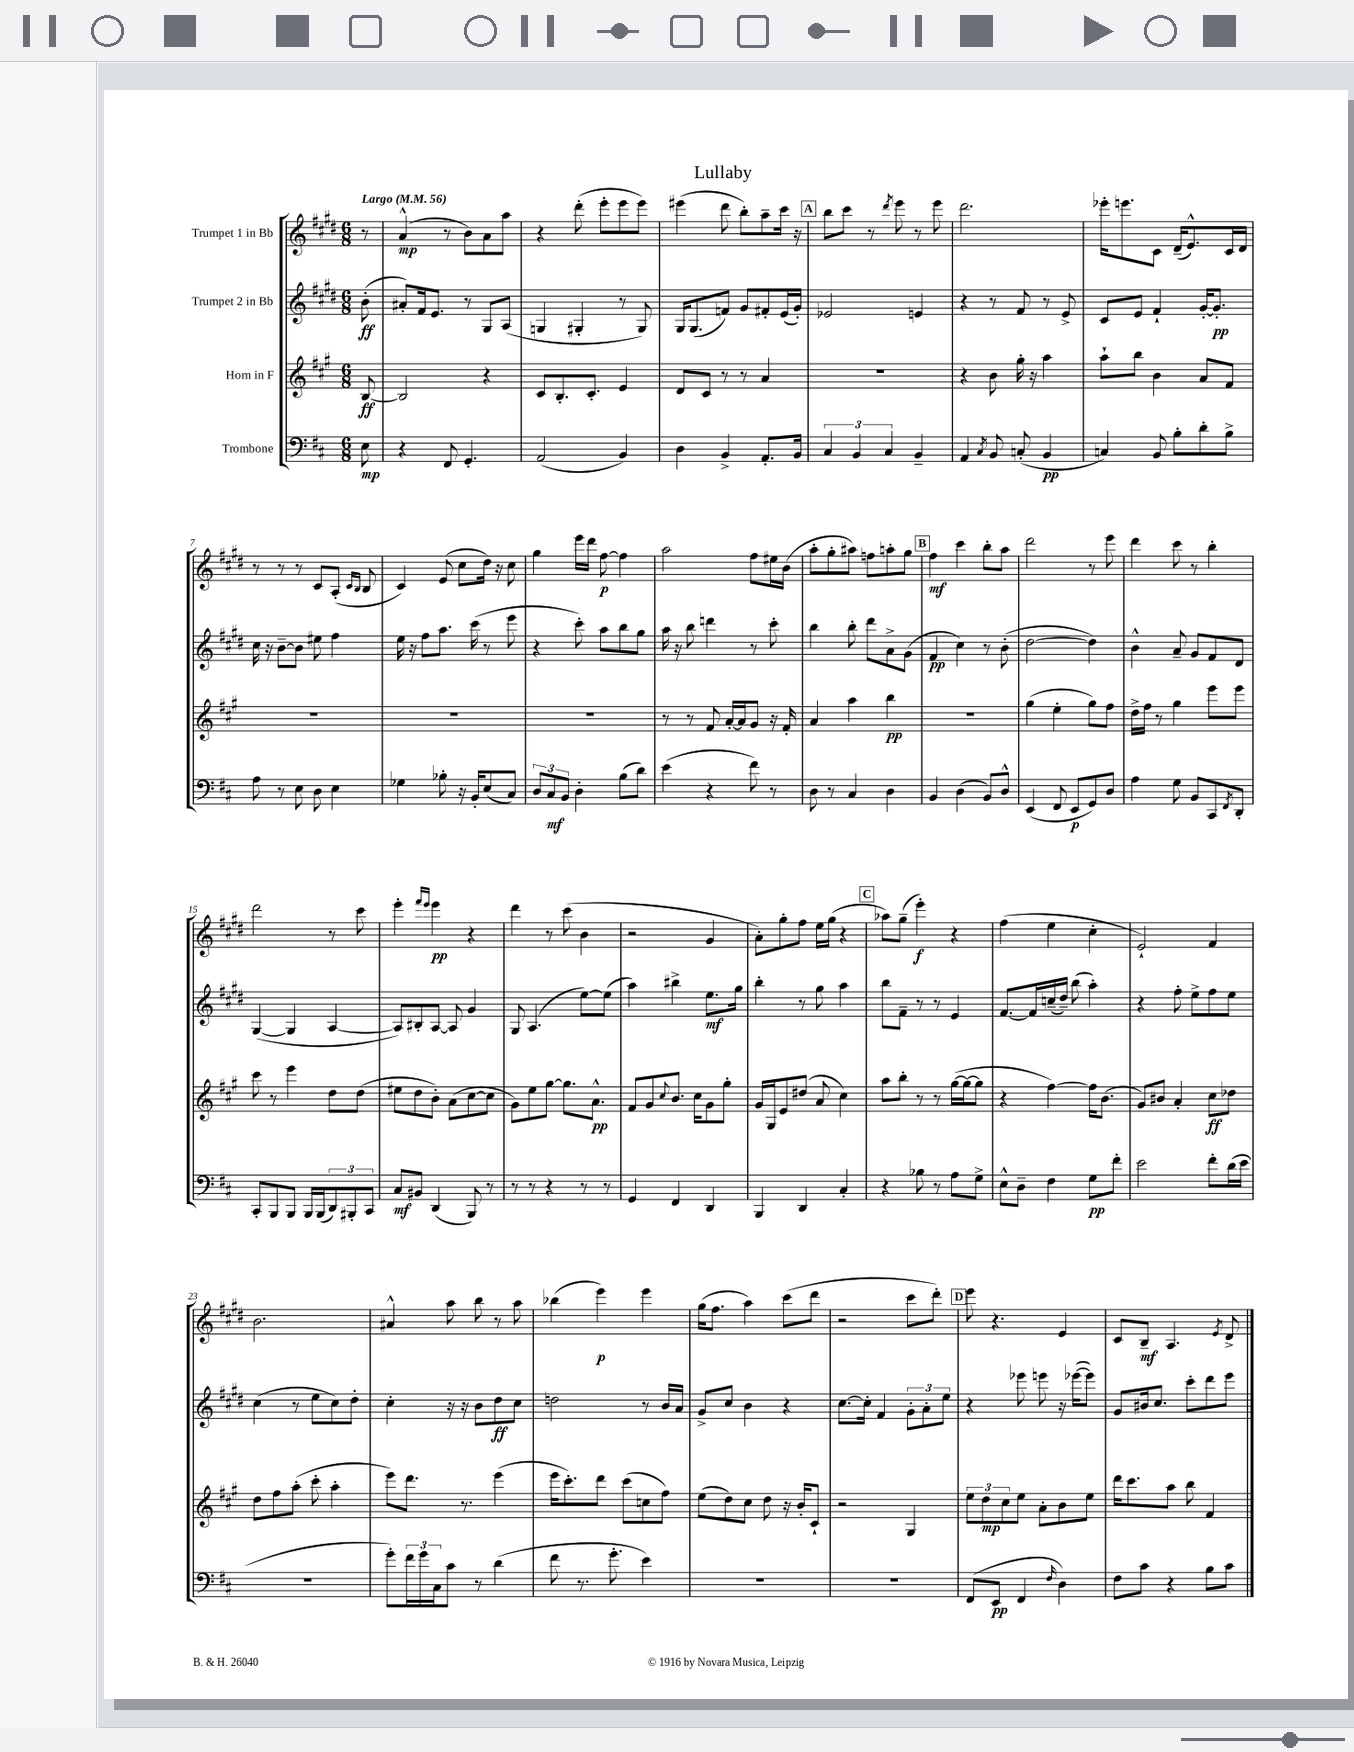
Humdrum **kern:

**kern	**kern	**kern	**kern
*staff4	*staff3	*staff2	*staff1
*clefF4	*clefG2	*clefG2	*clefG2
*k[f#c#]	*k[f#c#g#]	*k[f#c#g#d#]	*k[f#c#g#d#]
*M6/8	*M6/8	*M6/8	*M6/8
*MM56	*MM56	*MM56	*MM56
8E	[8B	(8b'	8r
=	=	=	=
4r	2B]	8a#')	(4a^^
.	.	16f#	.
.	.	8.e	.
8FF#	.	.	8r
4.GG'	.	8r	8b)
.	4r	8G#	8a
.	.	(8A	8aa
=	=	=	=
(2AA	8c#	4G	4r
.	8.B'	.	.
.	.	4G#'	(8ddd#'
.	8.c#'	.	.
.	.	.	8eee'
4BB)	4e	8r	8eee
.	.	8G#)	8eee)
=	=	=	=
4D	8d	16G#	(4eee#
.	.	(8.G#	.
.	8c#	.	.
4BB^	8r	8f)	8ddd#
.	8r	8g#	8bb')
8.AA'	4a	8f#'	8aa~
.	.	(16e	16ccc#
16BB	.	16g#')	16r
=	=	=	=
6C#	2.r	2e-	8bb
.	.	.	8ccc#
6BB	.	.	.
.	.	.	8r
6C#	.	.	.
.	.	.	8qddd#
.	.	.	8eee
4BB~	.	4e	8r
.	.	.	8eee
=	=	=	=
4AA	4r	4r	2.ddd#
8qC#	.	.	.
8BB	8b	8r	.
(8C'	16gg#'	8f#	.
.	16r	.	.
4BB	4aa	8r	.
.	.	8e^	.
=	=	=	=
4C)	8aa`	8c#	16eee-'
.	.	.	8.eee
.	8bb	8e	.
8BB	4b	4f#`	8c#
8B'	.	.	(16d#~
.	.	.	8.e^^)
8d'	8a	[16g#'	.
.	.	8.g#']	.
8B^	8f#	.	16c#
.	.	.	16d#
=	=	=	=
8A	2.r	16cc#	8r
.	.	16r	.
8r	.	[8b~	8r
8E	.	8b]	8r
8D	.	8ee#	8c#
4E	.	4ff#	(8A'
.	.	.	16qqc#
.	.	.	16qqB
.	.	.	8B
=	=	=	=
4G-	2.r	16ee	4c#)
.	.	16r	.
.	.	8ff#	.
8B-'	.	8.aa	(8e
16r	.	.	8cc#
16BB'	.	(16ccc#	.
(8E	.	8r	16dd#)
.	.	.	16r
8C#)	.	8eee	8cc#
=	=	=	=
12D	2.r	4r	4gg#
12C#	.	.	.
12BB	.	.	.
4D'	.	8ccc#')	16eee
.	.	.	16ddd#
.	.	8aa	[8ff#
(8B	.	8bb	4ff#]
8d)	.	8gg#	.
=	=	=	=
(4e	8r	16aa	2aa
.	.	16r	.
.	8r	8bb	.
4r	8f#	4ddd	.
.	[16a'	.	.
.	16a]	.	.
8f#)	8g#	8r	8ff#
8r	16r	8ccc#'	16ee#
.	16f#'	.	(16b
=	=	=	=
8D	4a	4bb	8aa'
8r	.	.	8gg#'
4C#	4aa	8bb'	8aa#)
.	.	8ddd#	8ff
4D	4bb	8a^	8aa'
.	.	(8g#	8gg#
=	=	=	=
4BB	2.r	4f#	4ff#
(4D	.	4cc#)	4ccc#
8BB)	.	8r	8bb'
8D^^	.	(8b'	8aa
=	=	=	=
(4EE	(4gg#	[2dd#	2ddd#
8FF#	4ee'	.	.
8EE	.	.	.
8GG)	8gg#)	4dd#])	8r
8D	8ff#	.	8eee
=	=	=	=
4A	16dd^	4b^^	4ddd#
.	16ff#	.	.
.	8r	.	.
8G	4gg#	8a~	8ccc#
8BB	.	8g#	8r
8CC#	8eee	8f#	4bb'
8qFF#	.	.	.
8DD'	8eee	8d#	.
=	=	=	=
8CC#'	8ccc#	([4G#	2ddd#
8BBB	8r	.	.
8BBB	4eee	4G#]	.
16BBB	.	.	.
(16BBB	.	.	.
12DD)	8dd	[4A	8r
12BBB#'	.	.	.
.	(8dd	.	8ccc#
12CC#	.	.	.
=	=	=	=
8C#	8ee#	8A])	4eee'
8BB#	8dd	8B#'	.
.	.	.	16qqfff#
.	.	.	16qqeee
(4DD	8b')	[8A	4eee
.	(8a	8A]	.
8BBB)	[8cc#	4g#	4r
8r	8cc#]	.	.
=	=	=	=
8r	8g#)	8G#	4ddd#
8r	8ee	(4.A	.
4r	[8gg#	.	8r
.	8.gg#]	.	(8ccc#
8r	.	[8ee)	4b
.	8.a^^	.	.
8r	.	(8ee]	.
=	=	=	=
4GG	8f#	4aa)	2r
.	8g#	.	.
.	8qqcc#	.	.
4FF#	8.b	4bb#^	.
.	16cc#	.	.
4DD	8g#	8.ee	4g#
.	8gg#'	.	.
.	.	16gg#	.
=	=	=	=
4BBB	16g#	4bb'	8a')
.	16G#	.	.
.	8e	.	8gg#'
4DD	(8dd#	8r	8ff#
.	8a	8gg#	16ee
.	.	.	(16gg#
4C#'	4cc#)	4aa	4r
=	=	=	=
4r	8aa	8bb	8aa-)
.	8bb'	8f#~	(8gg#~
8B-	8r	8r	4eee')
8r	8r	8r	.
8A	([16gg#	4e	4r
.	16gg#_	.	.
8G^	8gg#]	.	.
=	=	=	=
8E^^	4r	[8.f#	(4ff#
8D~	.	.	.
.	.	16f#]	.
4F#	[4ff#)	(16cc~	4ee
.	.	16dd#~)	.
.	.	(8bb	.
8G	16ff#]	4aa')	4cc#'
.	(8.b	.	.
8f#'	.	.	.
=	=	=	=
2e	8g#)	4r	2e`)
.	8b#	.	.
.	4a'	8ff#'	.
.	.	8ee^	.
8f#'	8cc#	8ff#	4f#
(16d	8dd-	8ee	.
16e	.	.	.
=	=	=	=
2.r	8dd	(4cc#	2.b
.	8ff#	.	.
.	(8aa'	8r	.
.	8ccc#'	8ee	.
.	4aa'	8cc#)	.
.	.	8dd#'	.
=	=	=	=
8g')	8eee)	4cc#'	4a#^^
24f#	8.ddd	.	.
24g	.	.	.
24C#	.	.	.
8c#	.	16r	8aa
.	8.r	16r	.
8r	.	8b	8bb
(4d	(4eee	8dd#	8r
.	.	8cc#	8aa
=	=	=	=
8f#	16eee	2dd	(4bb-
.	8.ccc#')	.	.
8.r	.	.	.
.	8ddd	.	4eee)
8.g'	.	.	.
.	(8ccc#	.	.
4e)	8cc	8r	4eee
.	8ff#)	16b	.
.	.	16a	.
=	=	=	=
2.r	(8ee	8g#^	(16gg#
.	.	.	8.ff#
.	8dd)	8cc#	.
.	8cc#	4b	4aa)
.	8dd	.	.
.	16r	4r	(8ccc#
.	16b'	.	.
.	8c#`	.	8ddd#
=	=	=	=
2.r	2r	[8.cc#	2r
.	.	16cc#']	.
.	.	4f#	.
.	4G#	12g#'	8ccc#
.	.	12a'	.
.	.	.	8ddd#')
.	.	12ee	.
=	=	=	=
(8FF#	12ee	4r	8eee
.	12dd	.	.
8EE	.	.	4.r
.	12cc#	.	.
4FF#	8ee	8eee-	.
.	8a'	8eee	.
16qqF#	.	.	.
4D)	8b	16r	4e
.	.	([16eee-	.
.	8ee	8eee-])	.
=	=	=	=
8F#	16ddd	8g#	8c#
.	8.ccc#	.	.
8c#	.	16b#	8B~
.	.	8.cc#	.
4r	8aa	.	4.A
.	8bb	8ccc#'	.
8B	4f#	8ddd#	.
.	.	.	8qe
8c#	.	8eee	8d#^
==	==	==	==
*-	*-	*-	*-
